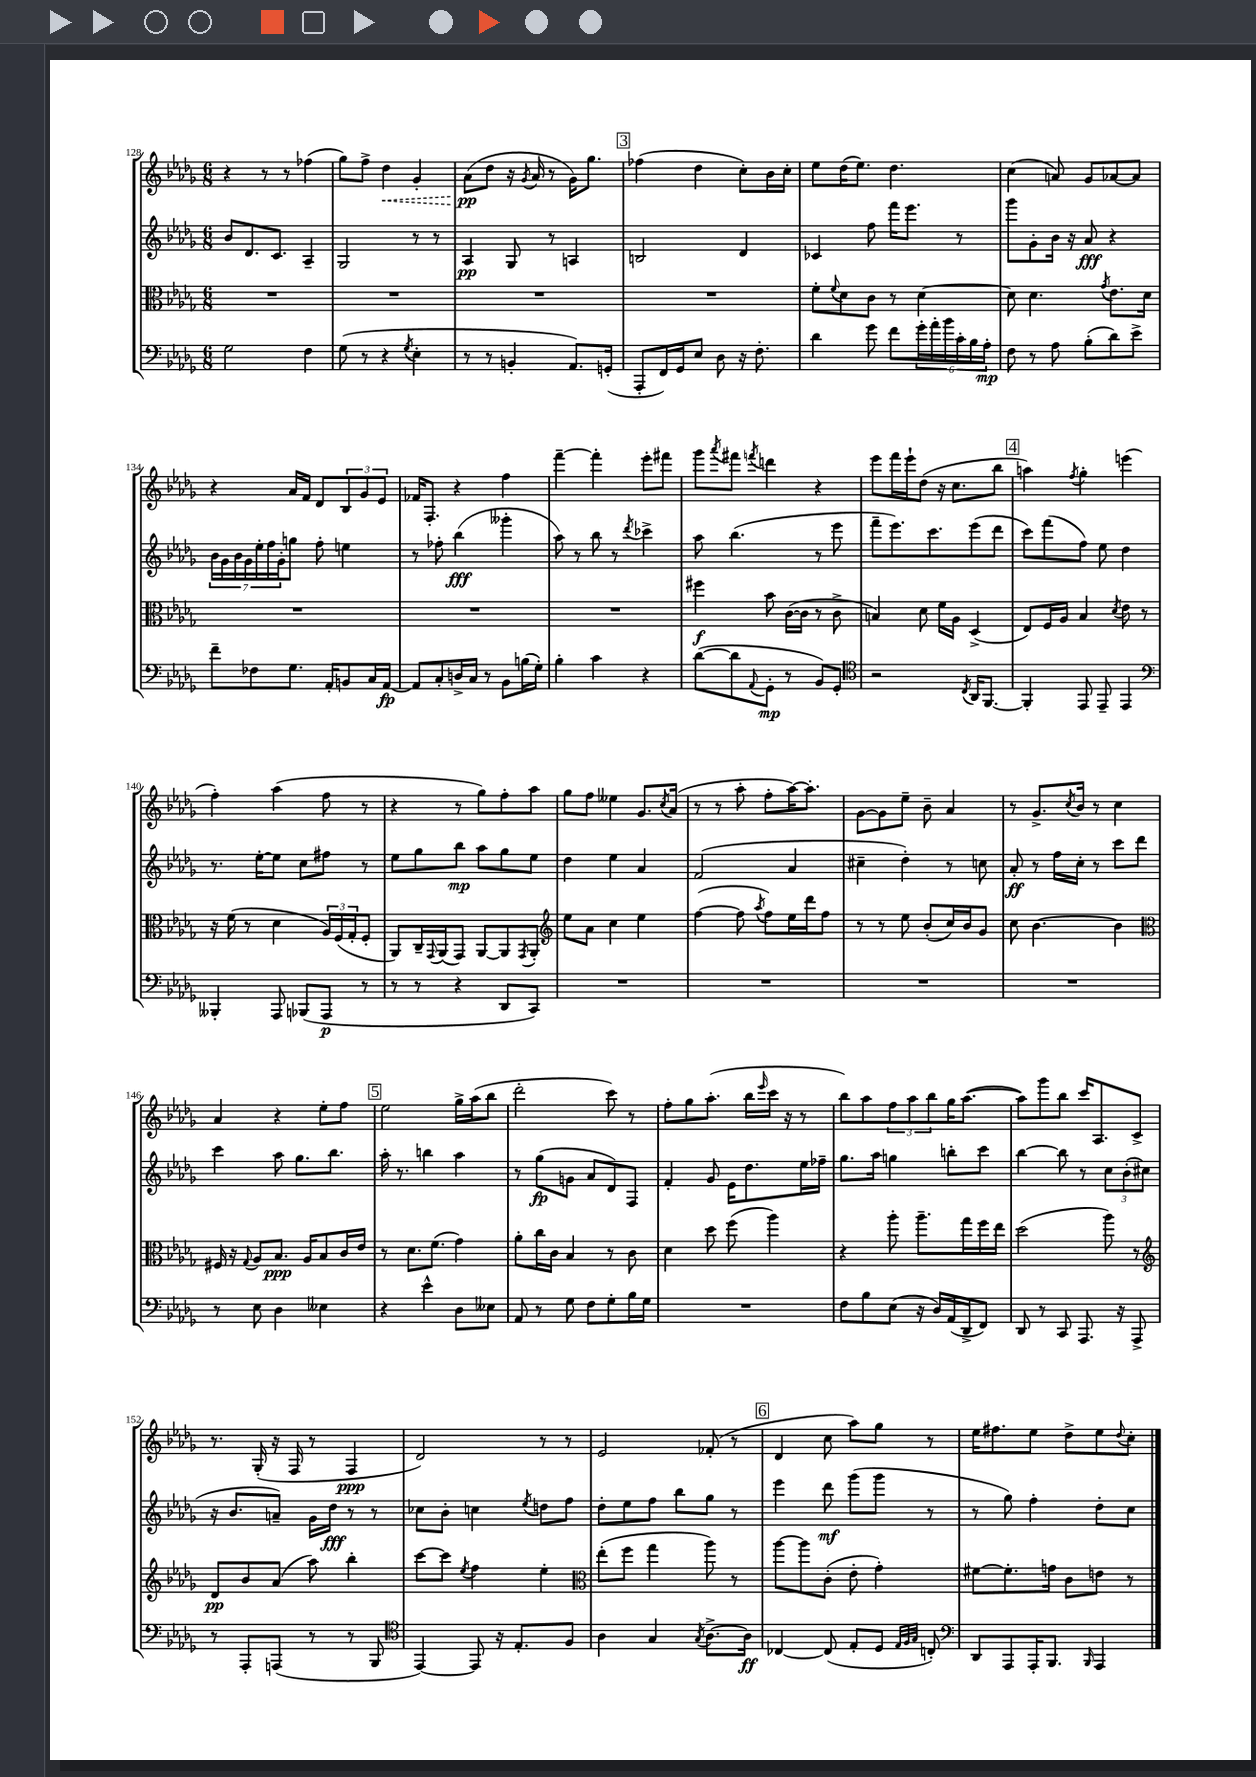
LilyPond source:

<<
\new StaffGroup <<
\new Staff = "s0" {
    \clef treble \key des \major \numericTimeSignature \time 6/8
    r4 r8 r8 fes''4( |
    ges''8) f''8-> \once \override Hairpin.style = #'dashed-line des''4\< ges'4-. |
    aes'8\pp\!( des''8 r16 \acciaccatura { ges'8 } aes'16 r8 ges'16) ges''8. |
    \mark \markup { \box "3" } fes''4( des''4 c''8-.) bes'16 c''16-. |
    ees''8 des''16( ees''8.) des''4. |
    c''4( a'8) ges'8 aes'8~ aes'8 |
    r4 aes'16 f'16 des'8 \tuplet 3/2 { bes8 ges'8 ees'8 } |
    fes'16 f8.-. r4 f''4 |
    f'''4~-- f'''4-. ees'''8-. fis'''8 |
    ges'''8 \acciaccatura { aes'''8 } fis'''8 \acciaccatura { f'''8 } d'''4 r4 |
    ees'''8 f'''16 ees'''16-! des''8( r16 c''8. bes''8 |
    \mark \markup { \box "4" } a''4) \acciaccatura { f''8 } ges''4-. e'''4( |
    f''4-.) aes''4( f''8 r8 |
    r4 r8 ges''8) f''8-. aes''8 |
    ges''8 f''8 eeses''4 ges'8. \acciaccatura { c''8 } aes'16( |
    r8 r8 aes''8-. f''8-. aes''16~) aes''8.-. |
    ges'8~ ges'8 ees''8-- bes'8-- aes'4 |
    r8 ges'8.-> \acciaccatura { c''8 } bes'16 r8 c''4 |
    aes'4 r4 ees''8-. f''8 |
    \mark \markup { \box "5" } ees''2 ges''16-> aes''16( bes''8 |
    des'''2-. c'''8) r8 |
    f''8-. ges''8 aes''8.-.( bes''16 \grace { ees'''16 } c'''16 r16 r8 |
    bes''8) aes''8 \tuplet 3/2 { f''8 aes''8 bes''8 } ges''16 aes''8.~( |
    aes''8) ges'''8 bes''8 c'''16 aes8. c'8-> |
    r8. ges16-.( r16 f16 r8 f4\ppp |
    des'2) r8 r8 |
    ees'2 fes'8-.( r8 |
    \mark \markup { \box "6" } des'4 c''8 aes''8) ges''8 r8 |
    ees''16 fis''8. ees''8 des''8-> ees''8 \appoggiatura { des''8 } c''8-. \bar "|." |
}
\new Staff = "s1" {
    \clef treble \key des \major \numericTimeSignature \time 6/8
    bes'8 des'8. c'8. aes4-- |
    ges2 r8 r8 |
    aes4\pp ges8 r8 a4 |
    \mark \markup { \box "3" } b2 des'4 |
    ces'4 f''8 f'''16 ees'''8. r8 |
    ges'''8 ges'8-. bes'16 r16 aes'8\fff r4 |
    \tuplet 7/4 { bes'16 ges'16 bes'16 ges'16 ees''16-. f''16 ges'16-. } g''8 f''8-. e''4 |
    r8 fes''8-. bes''4\fff( geses'''4-. |
    aes''8) r8 bes''8 r8 \acciaccatura { des'''8 } ces'''4-> |
    aes''8 bes''4.( r8 ees'''8 |
    f'''8-- ees'''8.) c'''8. ees'''8( des'''8 |
    \mark \markup { \box "4" } c'''8) f'''8( f''8) ees''8 des''4 |
    r8. ees''16~-. ees''8 c''8 fis''8 r8 |
    ees''8 ges''8 bes''8\mp aes''8 ges''8 ees''8 |
    des''4 ees''4 aes'4 |
    f'2( aes'4 |
    cis''4-- des''4-.) r8 c''8 |
    aes'8-.\ff r8 f''16 c''16-. r8 c'''8 des'''8 |
    c'''4 aes''8 ges''8. bes''8. |
    \mark \markup { \box "5" } aes''16-. r8. b''4 aes''4 |
    r8 ges''8\fp( g'8 aes'8 des'8) f8 |
    f'4-. ges'8 ees'16 des''8. ees''16 fes''16-- |
    ges''8. aes''16 g''4 b''8-. c'''8 |
    bes''4~ bes''8 r8 \tuplet 3/2 { c''8 bes'8-.( cis''8 } |
    r16 bes'8. a'8--) ges'16 des''16\fff r8 r8 |
    ces''8 bes'8-. c''4 \acciaccatura { ees''8 } d''8 f''8 |
    des''8-. ees''8 f''8 bes''8 ges''8 r8 |
    \mark \markup { \box "6" } ees'''4 des'''8\mf ges'''8( ges'''8 r8 |
    r8 ges''8) f''4-. des''8-. c''8 \bar "|." |
}
\new Staff = "s2" {
    \clef alto \key des \major \numericTimeSignature \time 6/8
    R2. |
    R2. |
    R2. |
    \mark \markup { \box "3" } R2. |
    f'8-. \appoggiatura { f'8 } des'8 c'8 r8 des'4~ |
    des'8 des'4. \acciaccatura { ges'8 } ees'8. des'16 |
    R2. |
    R2. |
    R2. |
    fis''4\f bes'8 c'16~( c'16 r8 c'8-> |
    b4) des'8 f'16 aes16 des4->( |
    \mark \markup { \box "4" } ees8) f16 aes16 bes4 \acciaccatura { des'8 } ees'8 r8 |
    r16 f'16( r8 des'4 \tuplet 3/2 { aes16) f16( ges16-. } f8-. |
    aes,8) c16-- \appoggiatura { ges,8 } aes,16( ges,8) aes,8~ aes,8 \acciaccatura { ges,8 } aes,8-. |
    \clef treble ees''8 aes'8 c''4 ees''4 |
    f''4~( f''8 \acciaccatura { aes''8 } f''8) ees''16 des'''16 f''8 |
    r8 r8 ees''8 bes'8-.( c''16) bes'16 ges'8 |
    c''8 bes'4.~ bes'4 |
    \clef alto fis16 r16 \appoggiatura { ges8 } aes8 bes8.\ppp aes16 bes8 c'16 ees'16 |
    \mark \markup { \box "5" } r8 des'8. f'8.( ges'4) |
    aes'8-. c''16 c'16 bes4 r8 c'8 |
    des'4 des''8 f''8( aes''4) |
    r4 aes''8-. aes''8.-- ges''16 f''16 ees''16 |
    des''2( aes''8) r8 |
    \clef treble des'8\pp bes'8 aes'8( aes''8) bes''4-. |
    c'''8~ c'''8 \acciaccatura { ees''8 } f''4 ees''4-. |
    \clef alto ees''8-.( f''8 ges''4 aes''8) r8 |
    \mark \markup { \box "6" } aes''8~ aes''8 c'8-.( ees'8-. ges'4-.) |
    fis'8~ fis'8.-. g'16 c'8 e'8 r8 \bar "|." |
}
\new Staff = "s3" {
    \clef bass \key des \major \numericTimeSignature \time 6/8
    ges2 f4 |
    ges8( r8 r4 \acciaccatura { ges8 } ees4-. |
    r8 r8 b,4-. aes,8.) g,16-.( |
    \mark \markup { \box "3" } aes,,8-. f,16) ges,16 ees8 des8 r16 f8.-. |
    des'4 ges'8 f'8 \tuplet 6/4 { ges'16-. aes'16-. bes'16 c'16-. bes16 aes16-.\mp } |
    f8 r8 aes8 bes8-.( des'8) ees'8-> |
    f'8-- fes8 ges8. aes,16-. b,8 c16 aes,16~\fp |
    aes,8 c8-. d16-> c16 r8 bes,8 b16( ges16-.) |
    bes4-. c'4 r4 |
    des'8~( des'8 \appoggiatura { aes,8 } ges,8-.\mp r8 bes,8) ges,8-. |
    \clef tenor r2 \acciaccatura { c8 } aes,16 f,8.~ |
    \mark \markup { \box "4" } f,4-. ees,8 ees,8-- ees,4 |
    \clef bass beses,,4-. aes,,8 bes,,8( aes,,8\p r8 |
    r8 r8 r4 des,8 c,8) |
    R2. |
    R2. |
    R2. |
    R2. |
    r8 ees8 des4 eeses4 |
    \mark \markup { \box "5" } r4 ees'4-^ des8 eeses8 |
    aes,8 r8 ges8 f8 ges8-. bes16 ges16 |
    R2. |
    f8 bes8 ees8( r16 des16) aes,16( des,16-> f,8) |
    des,8 r8 c,8 aes,,8. r16 aes,,8-> |
    r8 aes,,8-. a,,8( r8 r8 bes,,8 |
    \clef tenor ees,4~) ees,8 r16 ees8.-. f8 |
    aes4 ges4 \acciaccatura { ges8 } aes8.~-> aes16\ff |
    \mark \markup { \box "6" } ces4~ ces8( ees8-. des8 \grace { ees32 f32 ges32 } c8-.) |
    \clef bass des,8 aes,,8 aes,,16-. bes,,8. \grace { bes,,16 } aes,,4 \bar "|." |
}
>>
>>
\layout { \context { \Score currentBarNumber = #128 } }
